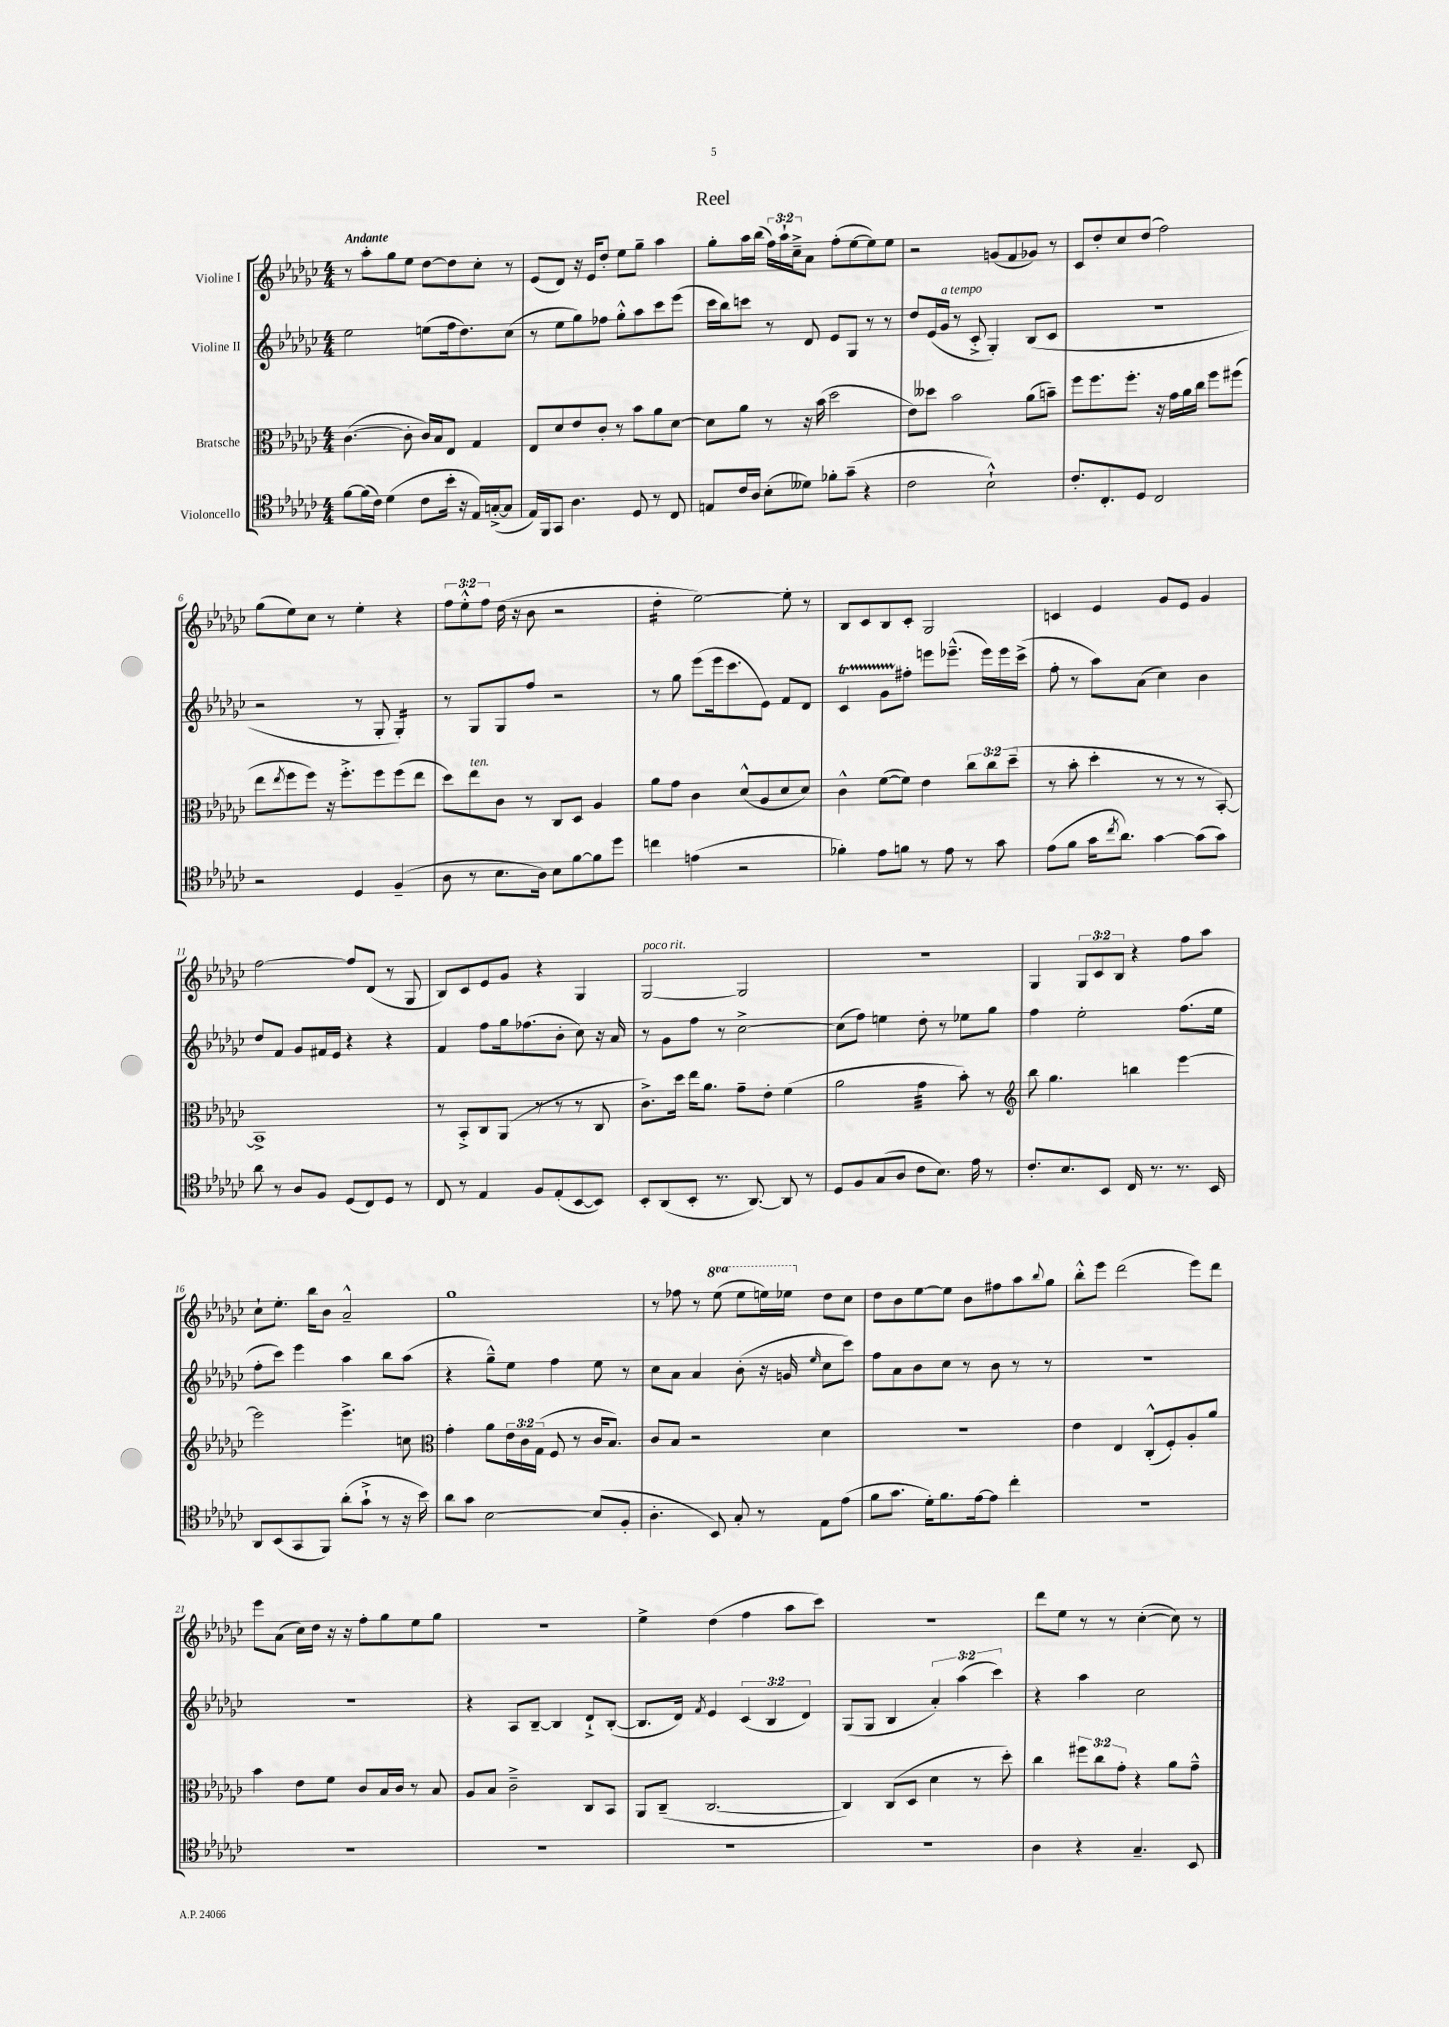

**kern	**kern	**kern	**kern
*staff4	*staff3	*staff2	*staff1
*clefC4	*clefC3	*clefG2	*clefG2
*k[b-e-a-d-g-c-]	*k[b-e-a-d-g-c-]	*k[b-e-a-d-g-c-]	*k[b-e-a-d-g-c-]
*M4/4	*M4/4	*M4/4	*M4/4
[8f	([4.c-	2ee-	8r
(16f]	.	.	8aa-'
16c-)	.	.	.
(4d-	.	.	8gg-
.	8c-']	.	8ee-
8c-	16c-)	(8ee	[8dd-
.	16B-	.	.
16b-'	8E-	16ff	8dd-]
16r	.	8.dd-)	.
16E-)	4G-	.	8cc-'
([16G'^	.	.	.
8G]	.	(8cc-	8r
=	=	=	=
16E-)	8E-	8r	(8e-
16FF	.	.	.
8GG-	8d-	8ee-	8d-)
4.A-	8e-	8gg-)	16r
.	.	.	16e-
.	8c-'	8ff-	8dd-'
.	8r	8gg-'^^	8ee-
8D-	8b-	8aa-	8gg-~
8r	8a-	8ccc-	4aa-
8C-	[8d-	(8eee-	.
=	=	=	=
8E	8d-]	16ccc-	8gg-'
.	.	16bb-)	.
16c-	8a-	8ccc	16aa-
16A-	.	.	(16bb-
(8B-'	8r	8r	24ff)
.	.	.	24aa-`
.	.	.	24cc-~^
8d--)	16r	8d-	8a-
.	(16b-	.	.
8f-'	2dd-	8e-	(8ff'
(8g-~	.	8G-	[8ee-
4r	.	8r	8ee-])
.	.	8r	8ee-
=	=	=	=
2c-	8e-)	8dd-	2r
.	8dd--	(16e-	.
.	.	16g-	.
.	2b-	8r	.
.	.	8c-'^	.
2B-`^^)	.	4G-')	(8g
.	.	.	8f
.	(8a-	(8B-	8g-)
.	8b~)	8c-	8r
=	=	=	=
8.c-'	8ff	1r	8c-
.	8.ff	.	8dd-'
8.C-'	.	.	.
.	.	.	8cc-
.	8.ff'	.	.
8D-	.	.	(8dd-
2C-	16r	.	2ff)
.	16g-	.	.
.	16a-	.	.
.	16cc-	.	.
.	8ff	.	.
.	(8ff#	.	.
=	=	=	=
2r	8ee-	2r	(8gg-
.	8qee-	.	.
.	8ff	.	8ee-)
.	8ff)	.	8cc-
.	16r	.	8r
.	8.ff'^	.	.
4D-	.	8r	4ee-'
.	8ff	8G-'	.
(4F~	(8ff	4G-')	4r
.	8ee-	.	.
=	=	=	=
8A-	8dd-)	8r	12ff
.	.	.	12ee-'^^
8r	8ee-	8G-	.
.	.	.	12ff
8.B-	8c-	8G-	(16dd-
.	.	.	16r
.	8r	8ff	8b-
16A-)	.	.	.
8B-	8C-	2r	2r
[8f	8D-	.	.
8f]	4A-	.	.
8dd-	.	.	.
=	=	=	=
4cc	8a-	8r	4dd-'
.	8g-	8gg-	.
(4e	4c-	(8eee-	[2ee-)
.	.	16eee-	.
.	.	8.ccc-	.
2r	(8d-^^	.	.
.	8A-	8e-)	.
.	8d-	8f	8ee-']
.	8d-)	8d-	8r
=	=	=	=
4f-')	4c-^^	4c-	8B-
.	.	.	8c-
8e-	([8f	8g-	8B-
8f	8f])	8ff#'	8c-'
8r	4e-	8eee	2G-
8e-	.	(8.eee-~^^	.
8r	12cc-	.	.
.	.	16eee-)	.
.	12cc-	.	.
8g-	.	16eee-	.
.	(12dd-~	.	.
.	.	(16ccc-^	.
=	=	=	=
(8e-	8r	8ff'	4c
8f	8b-'	8r	.
16g-	4dd-'	8aa-)	4e-
8qcc-	.	.	.
8.a-)	.	.	.
.	.	(8a-	.
[4g-	8r	4cc-)	8g-
.	8r	.	8e-
(8g-]	8r	4b-	4g-
8g-)	[8BB-')	.	.
=	=	=	=
8a-	1BB-^]	8dd-	[2ff
8r	.	8f	.
8A-	.	8g-	.
8F	.	16f#	.
.	.	16e-	.
(8D-	.	4r	8ff]
8C-)	.	.	(8d-
8D-	.	4r	8r
8r	.	.	8G-
=	=	=	=
8C-	8r	4f	8B-)
8r	8BB-'^	.	8c-
4E-	8C-	8ff	8e-
.	(8AA-	16gg-	8g-
.	.	(8.ff-	.
8F	8r	.	4r
(8E-'	8r	8b-'	.
[8BB-	8r	8cc-)	4G-
8BB-])	8C-	16r	.
.	.	16a-	.
=	=	=	=
8BB-'	8.c-^)	8r	[2G-
(8AA-	.	8g-	.
.	16dd-	.	.
8BB-'	16ee-	8ff	.
.	8.a-	.	.
8.r	.	8r	.
.	8g-~	[2cc-^	2G-]
[8.AA-)	.	.	.
.	8e-'	.	.
8AA-]	(4f	.	.
8r	.	.	.
=	=	=	=
8D-	2a-	(8cc-]	1r
8F	.	8ff)	.
(8G-	.	4ee	.
8A-	.	.	.
8c-	4g-	8dd-'	.
8.B-)	.	8r	.
.	8b-')	8ee-	.
16e-	.	.	.
8r	8r	8gg-	.
=	=	=	=
*	*clefG2	*	*
8.c-'	8bb-	4ff	4G-
.	4.gg-	.	.
8.B-	.	.	.
.	.	2ee-'	12G-
.	.	.	12c-
8BB-	.	.	.
.	.	.	12B-
16C-	4bb	.	4r
8.r	.	.	.
8.r	[4eee-	(8.ff	8ff
.	.	.	8aa-
16BB-	.	16ee-	.
=	=	=	=
8AA-	2eee-]	8ff'	8cc-`
(8BB-	.	8ccc-)	8.ee-'
8GG-	.	4eee-	.
.	.	.	16bb-
8FF)	.	.	8b-
(8a-'	4.eee-^	4aa-	2a-~^^
8g-`^	.	.	.
8r	.	8bb-	.
16r	8cc	(8aa-	.
16b-)	.	.	.
=	=	=	=
*	*clefC3	*	*
8a-	4g-'	4r	1gg-
8g-	.	.	.
[2B-	8a-	8gg-~^^)	.
.	24e-	8ee-	.
.	24c-	.	.
.	(24G-	.	.
.	8F	4ff	.
.	8r	.	.
(8B-]	16c-	8ee-	.
.	8.B-)	.	.
8F'	.	8r	.
=	=	=	=
4.A-'	8c-	8cc-	8r
.	8B-	8a-	8ff-
.	2r	4a-	8r
8BB-)	.	.	(8eee-
8G-'	.	(8b-'	8eee-
8r	.	16r	16eee)
.	.	16g	16eee-
.	.	16qqee-	.
8E-	4d-	8cc-	8dd-
(8e-	.	8ccc-)	8cc-
=	=	=	=
8f	1r	8ff	8dd-
8.g-	.	8a-	8b-
.	.	8b-	[8ee-
16d-')	.	.	.
8.f	.	8cc-	8ee-]
.	.	8r	8b-
[16e-	.	.	.
8e-]	.	8b-	8ff#
4cc-'	.	8r	8aa-
.	.	.	8qqbb-
.	.	8r	8gg-
=	=	=	=
1r	4e-	1r	8bb-'^^
.	.	.	8eee-
.	4E-	.	(2ddd-
.	(8C-'^^	.	.
.	8F')	.	.
.	8A-'	.	8eee-)
.	8a-	.	8ddd-
=	=	=	=
1r	4b-	1r	8eee-
.	.	.	(8a-
.	8e-	.	16cc-)
.	.	.	16dd-
.	8f	.	16r
.	.	.	16r
.	8c-	.	8ff'
.	16B-	.	8gg-
.	16c-	.	.
.	8r	.	8ee-
.	8B-	.	8gg-
=	=	=	=
1r	8A-	4r	1r
.	8B-	.	.
.	2c-~^	8A-	.
.	.	[8B-~	.
.	.	4B-]	.
.	8C-	8d-`^	.
.	8BB-	([8B-'	.
=	=	=	=
1r	8AA-	8.B-]	4ee-^
.	(8C-~	.	.
.	.	16d-)	.
.	.	8qf	.
.	[2.C-	4e-	(4dd-
.	.	(6c-	4ff
.	.	6B-	.
.	.	.	8aa-
.	.	6d-)	.
.	.	.	8ccc-)
=	=	=	=
1r	4C-])	(8G-	1r
.	.	8G-	.
.	(8C-	4B-	.
.	8D-	.	.
.	4d-	6a-')	.
.	.	(6aa-	.
.	8r	.	.
.	.	6ccc-)	.
.	8dd-')	.	.
=	=	=	=
4A-	4cc-	4r	8ddd-
.	.	.	8ee-
4r	12ff#	4aa-	8r
.	12cc-	.	.
.	.	.	8r
.	12g-'	.	.
4.G-~	4r	2cc-	([4cc-'
.	8a-	.	8cc-])
8BB-	8g-~^^	.	8r
==	==	==	==
*-	*-	*-	*-
